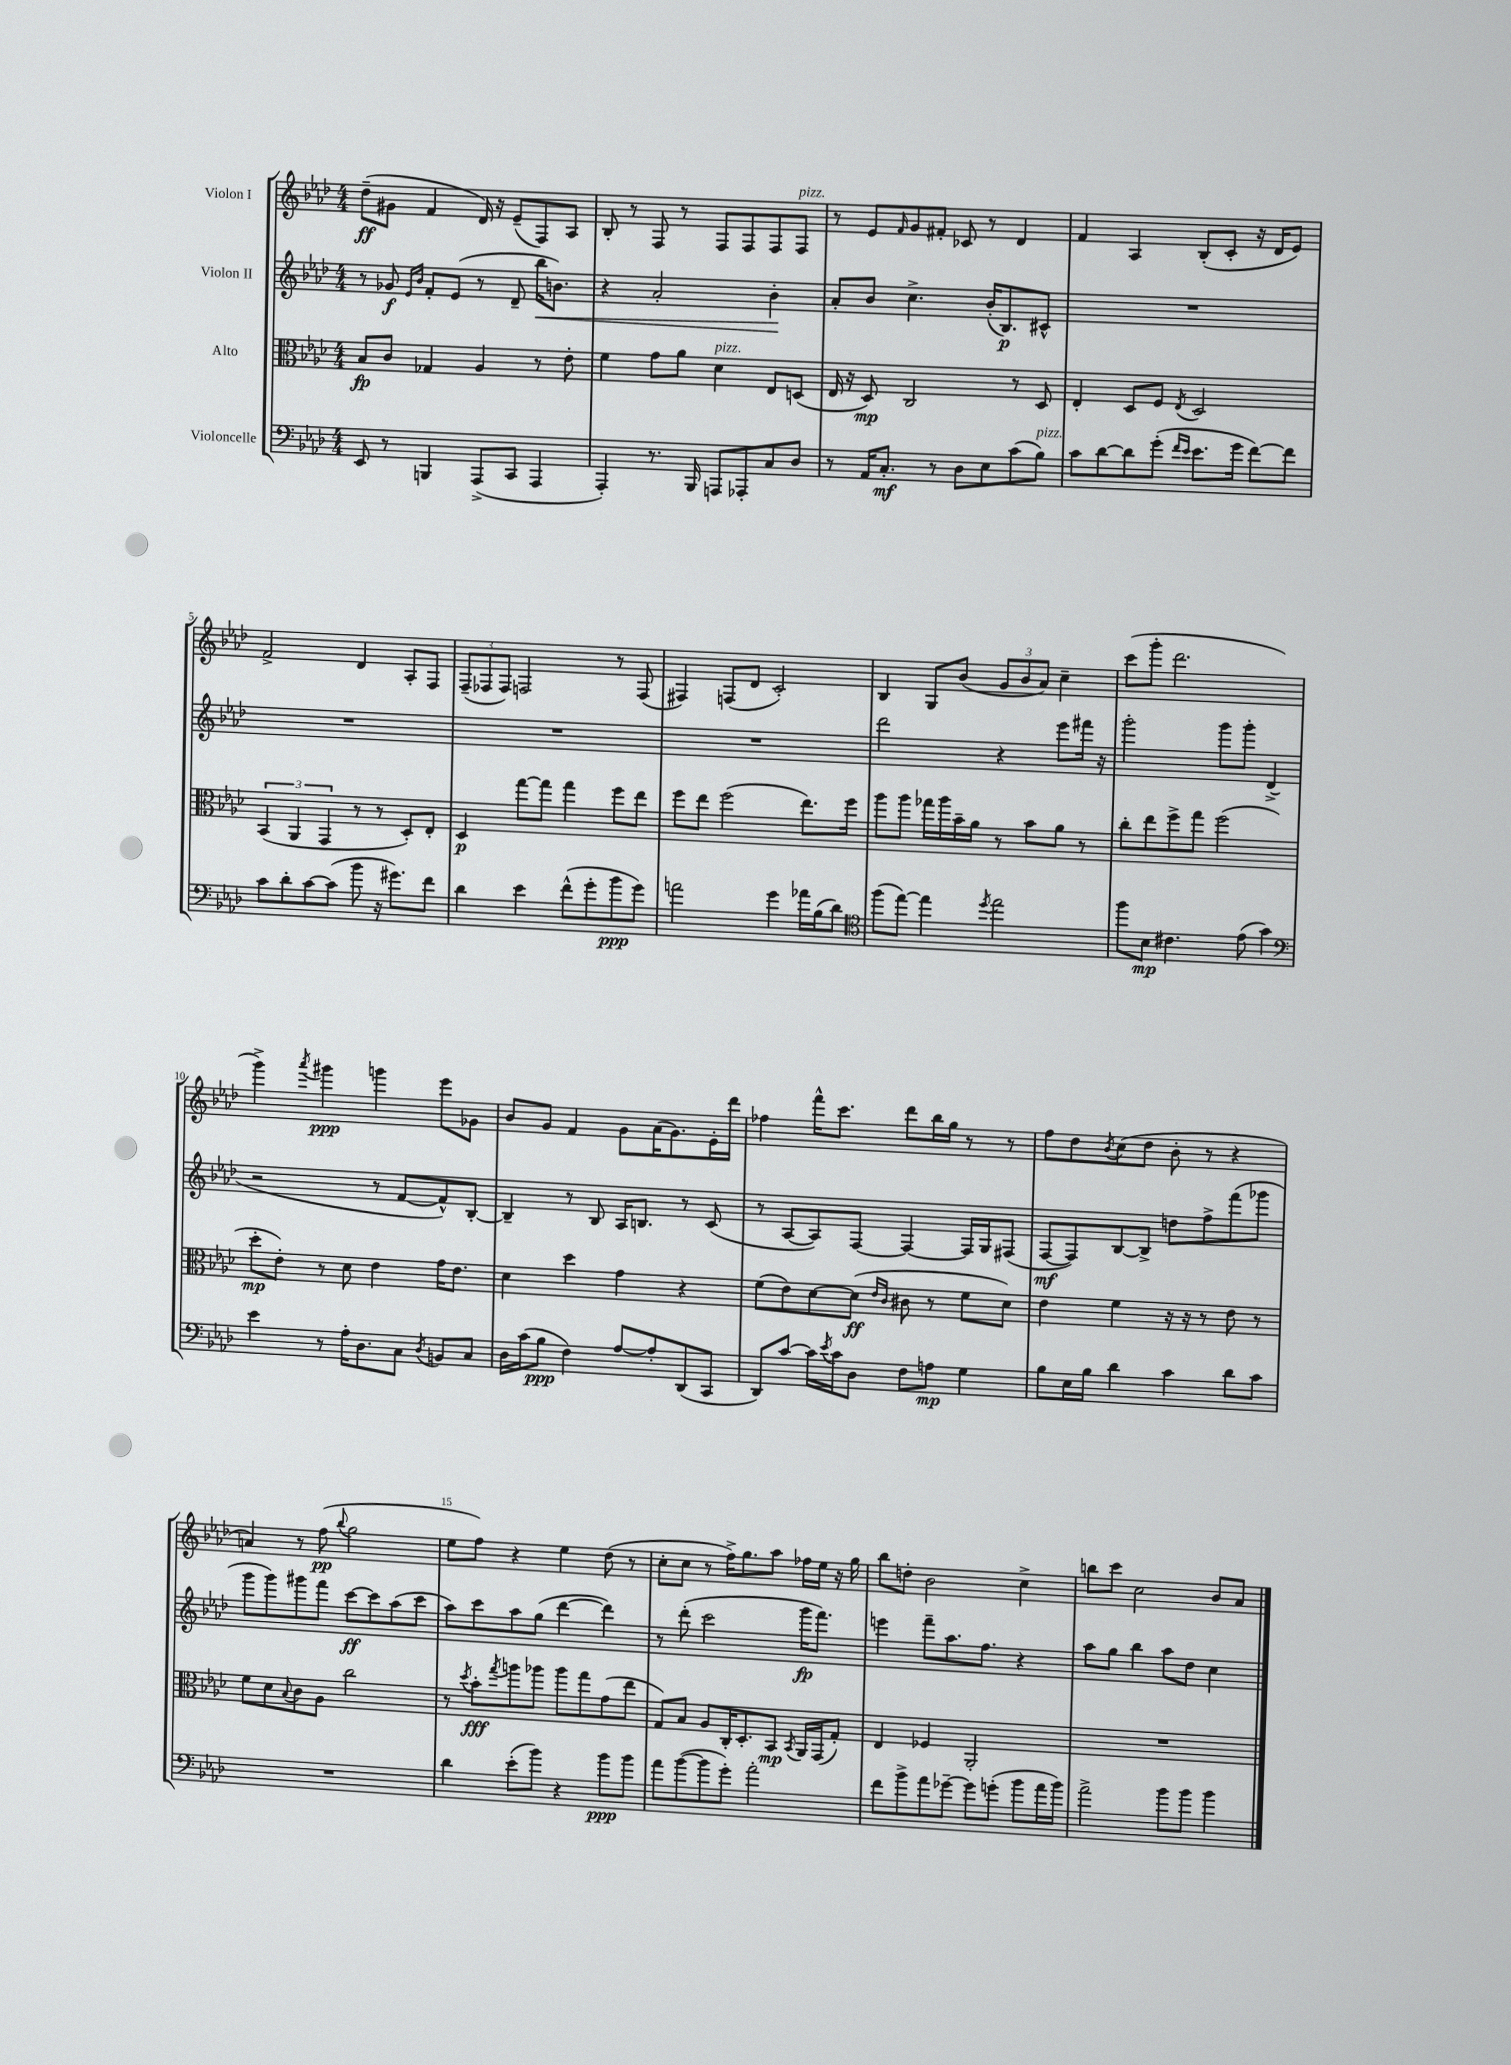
<<
\new StaffGroup <<
\new Staff = "s0" \with { instrumentName = "Violon I" } {
    \clef treble \key aes \major \numericTimeSignature \time 4/4
    des''8--\ff( gis'8 f'4 des'16) r16 ees'8--( f8) aes8 |
    bes8-. r8 f8 r8 f8 f8 f8 f8^\markup { \italic "pizz." } |
    r8 ees'8 \grace { f'16 } g'8 fis'8-. ces'8 r8 des'4 |
    f'4 aes4 bes8-.( c'8-. r16 des'16 ees'8) |
    f'2-> des'4 aes8-. f8 |
    \tuplet 3/2 { f8--( fes8 fes8) } f2 r8 f8( |
    fis4) f8( des'8 c'2-.) |
    bes4 g8 bes'8( \tuplet 3/2 { g'8 bes'8 aes'8) } c''4-- |
    c'''8( g'''8-. des'''2. |
    g'''4->) \acciaccatura { aes'''8 } gis'''4\ppp g'''4 ees'''8 ges'8 |
    bes'8 g'8 f'4 g'8 aes'16( g'8.) ees'16-. des'''16 |
    fes''4 f'''16-^ c'''8. des'''8 bes''16 g''16 r8 r8 |
    f''8 des''8 \acciaccatura { bes'8 } c''8( des''8 bes'8-. r8 r4 |
    a'4) r8 f''8\pp( \appoggiatura { bes''8 } g''2 |
    ees''8 f''8) r4 ees''4 des''8( r8 |
    c''8-. c''8 r8 f''16->) g''8. aes''8 fes''16 ees''16 r16 g''16 |
    bes''8 d''8-. bes'2 c''4-> |
    b''8 c'''8 c''2 bes'8 aes'8 \bar "|." |
}
\new Staff = "s1" \with { instrumentName = "Violon II" } {
    \clef treble \key aes \major \numericTimeSignature \time 4/4
    r8 ges'8\f \grace { ees'16 bes'16 } f'8-. ees'8( r8 des'8-- bes''16\< b'8.) |
    r4 aes'2-. bes'4-.\! |
    aes'8-. bes'8 c''4.-> bes'16-.( bes8.\p) cis'8-^ |
    R1 |
    R1 |
    R1 |
    R1 |
    des'''2 r4 ees'''8 fis'''16 r16 |
    g'''2-. g'''8 g'''8-. des'4->( |
    r2 r8 f'8~ f'8-^) bes8~-. |
    bes4-- r8 bes8 aes16 b8. r8 c'8( |
    r8 aes8~ aes8) f8~ f4~ f16 g16 fis8( |
    f8~\mf f8) bes8~ bes8-> d''8 f''8-> f'''8( ges'''8 |
    g'''8 g'''8) gis'''8 f'''8 c'''8~\ff c'''8 aes''8( c'''8 |
    aes''8) c'''8 aes''8 g''8( des'''4~ des'''4) |
    r8 des'''8-.( c'''2 g'''16\fp f'''8.) |
    e'''4 f'''8-- aes''8. f''8. r4 |
    aes''8 g''8 bes''4 aes''8 des''8 c''4 \bar "|." |
}
\new Staff = "s2" \with { instrumentName = "Alto" } {
    \clef alto \key aes \major \numericTimeSignature \time 4/4
    bes8\fp c'8 ges4 aes4 r8 ees'8-. |
    f'4 g'8 aes'8 des'4^\markup { \italic "pizz." } ees8 d8( |
    ees16 r16 des8\mp) c2 r8 des8 |
    ees4-. des8 f8 \acciaccatura { ees8 } des2 |
    \tuplet 3/2 { bes,4( aes,4 g,4 } r8 r8 des8-.) ees8-. |
    des4\p g''8~ g''8 g''4 f''8 ees''8 |
    f''8 ees''8 f''2( ees''8.) f''16 |
    aes''8 aes''8 ges''16 aes''16 bes'16-- aes'16 r8 bes'8 aes'8 r8 |
    c''8-. ees''8 f''8-> g''8 f''2( |
    des''8-.\mp ees'8-.) r8 des'8 ees'4 g'16 ees'8. |
    des'4 des''4 g'4 r4 |
    f'8( ees'8) des'8~ des'8\ff( \grace { ees'16 c'16 } cis'8 r8 f'8 des'8) |
    ees'4 f'4 r16 r16 r8 ees'8 r8 |
    f'8 des'8 \appoggiatura { bes8 } c'8 aes8 c''2 |
    r8 \acciaccatura { des''8 } bes'8-.\fff \acciaccatura { g''8 } a''8 aes''8 aes''8 g''8 g'8( ees''8 |
    g8) bes8 aes8 c16-. des8.-. bes,8\mp \acciaccatura { bes,8 } aes,16 g,16( g8-.) |
    ees4 fes4 aes,2-. |
    R1 \bar "|." |
}
\new Staff = "s3" \with { instrumentName = "Violoncelle" } {
    \clef bass \key aes \major \numericTimeSignature \time 4/4
    ees,8 r8 b,,4 aes,,8->( c,8 aes,,4 |
    aes,,4-.) r8. bes,,16 a,,8 aes,,8-. c8 des8 |
    r8 aes,16 c8.-.\mf r8 des8 ees8 c'8( bes8^\markup { \italic "pizz." }) |
    c'8 des'8~ des'8 g'8-.( \grace { f'16 ees'16 } ees'8. g'16 f'8~) f'8 |
    c'8 des'8-. c'8~ c'8( bes'8 r16 gis'8.) f'8 |
    des'4 ees'4 f'8-^( g'8-. bes'8\ppp g'8) |
    a'2 g'4 aes'16 bes16( des'8) |
    \clef tenor f''8( ees''8~) ees''4 \acciaccatura { des''8 } ees''2 |
    f''8 bes8\mp cis'4. ees'8( g'4) |
    \clef bass ees'4 r8 aes16-. des8. c8 \acciaccatura { des8 } b,8 c8 |
    des16 c'16( bes8\ppp f4) aes8~ aes8-. des,8( c,8 |
    des,8) c'8~ c'16 \acciaccatura { ees'8 } c'16 des8 f8 a8\mp g4 |
    bes8 ees16 bes16 des'4 c'4 des'8 c'8 |
    R1 |
    des'4 ees'8-.( bes'8) r4 bes'8\ppp bes'8 |
    aes'8 bes'8~( bes'8 g'8-.) aes'2-. |
    f'8 bes'8-> aes'8 ges'8~-- ges'8 g'8-.( bes'8 aes'16 bes'16) |
    aes'2-> bes'8 bes'8 bes'4 \bar "|." |
}
>>
>>
\layout { \context { \Score \override BarNumber.break-visibility = ##(#f #t #t) barNumberVisibility = #(every-nth-bar-number-visible 5) } }
